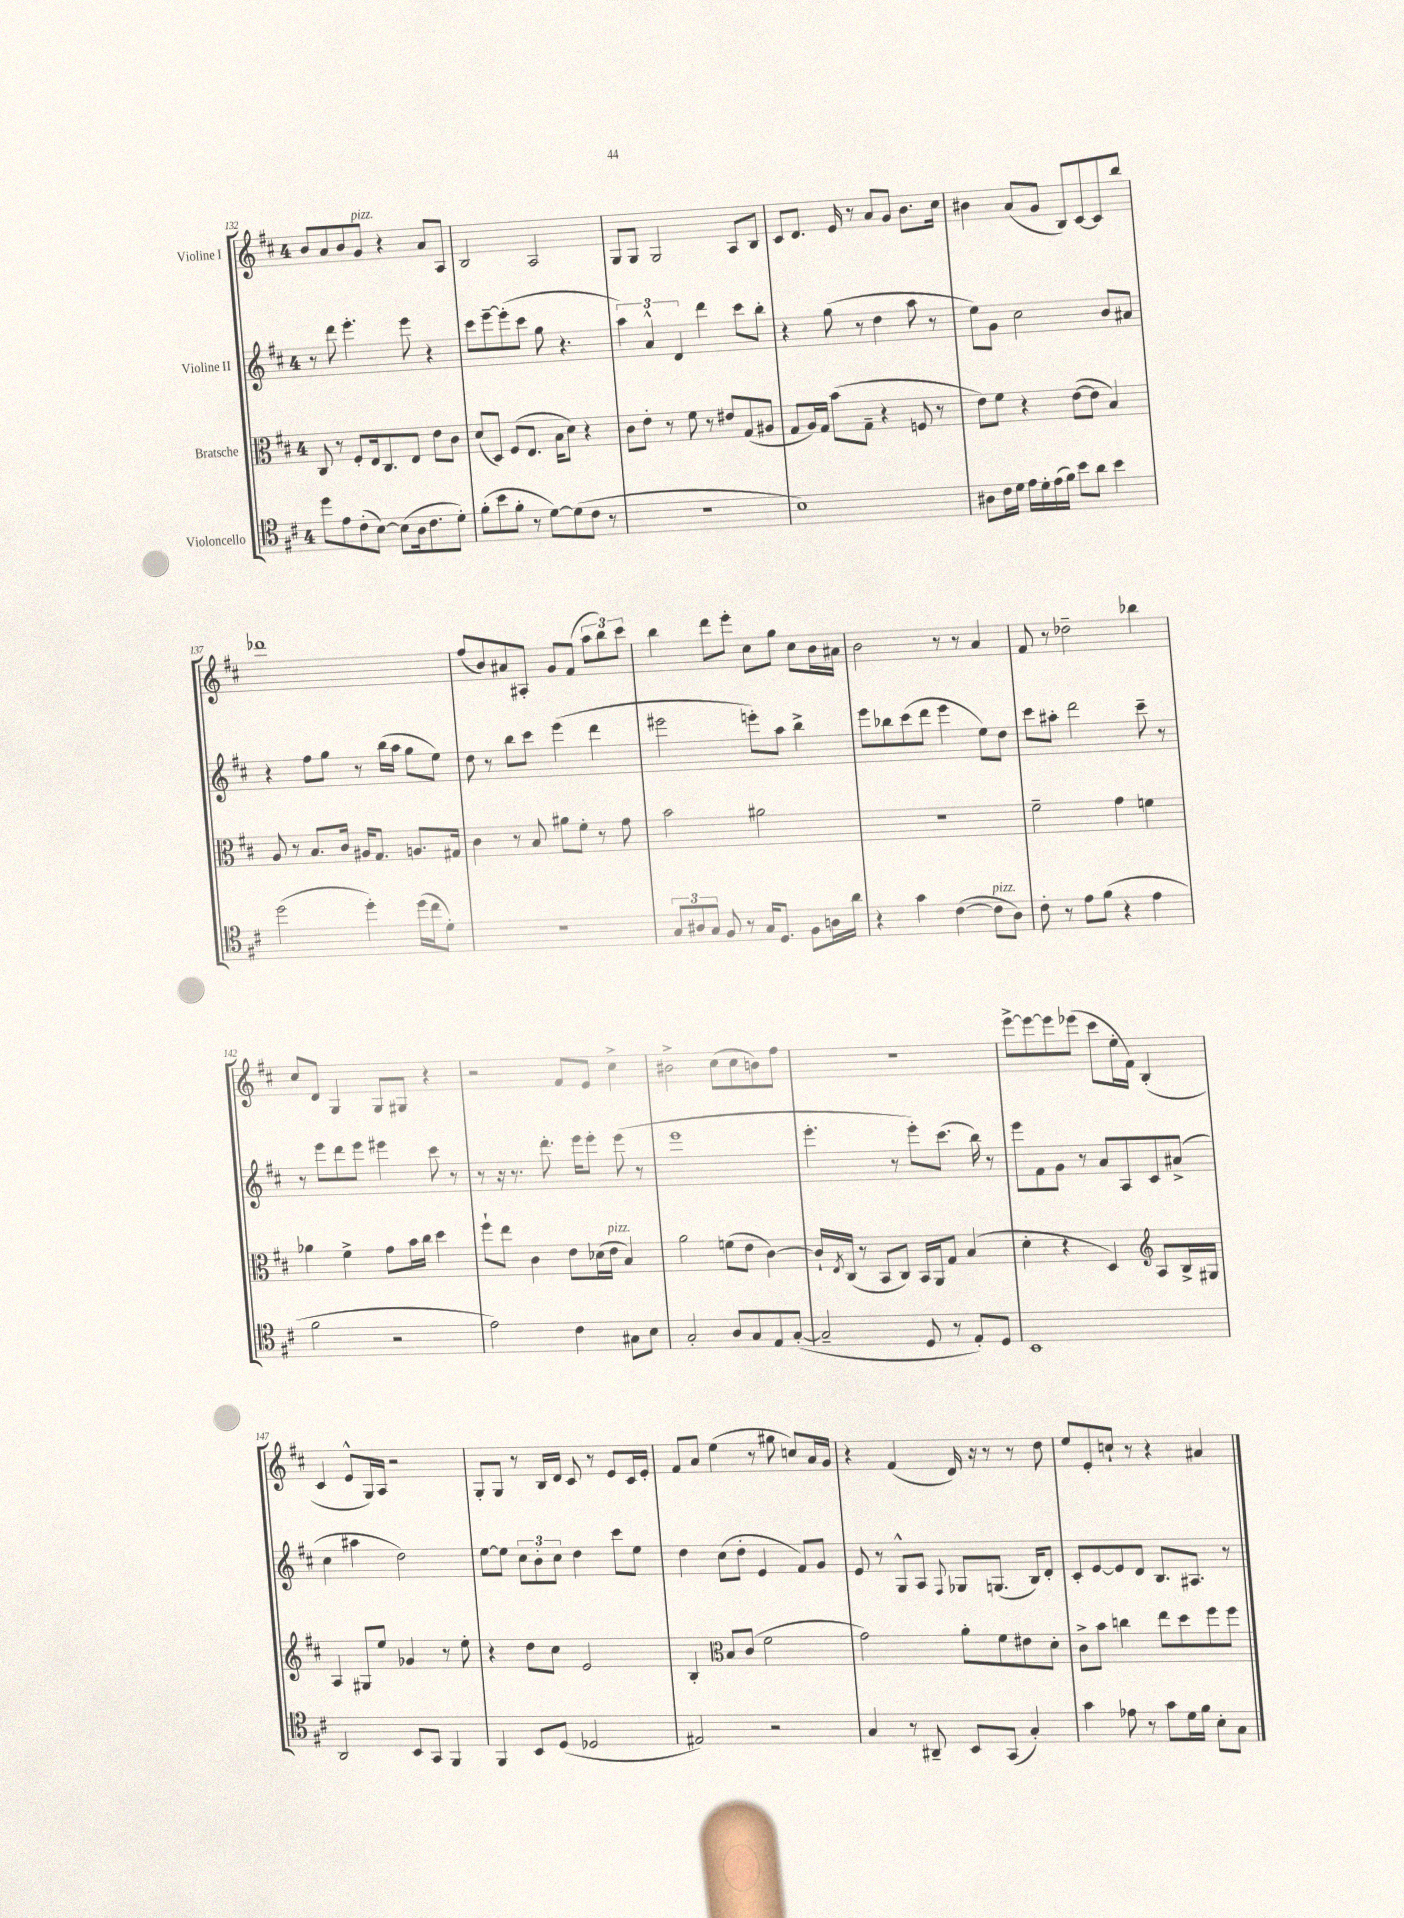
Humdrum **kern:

**kern	**kern	**kern	**kern
*staff4	*staff3	*staff2	*staff1
*clefC4	*clefC3	*clefG2	*clefG2
*k[f#c#]	*k[f#c#]	*k[f#c#]	*k[f#c#]
*M4/4	*M4/4	*M4/4	*M4/4
8dd	8C#	8r	8b
8e	8r	8ddd	8a
(8c#'	8F#'	4.eee'	8b
[8B)	16E	.	8g
.	8.C#	.	.
(8B]	.	.	4r
16A	8E	8eee	.
8.c#	.	.	.
.	8e	4r	8a
8d')	8c#	.	8A
=	=	=	=
(8f#'	(8d	8ccc#	2B
8b	8D)	[8eee~	.
8f#'	(8F#	(8eee']	.
8r	8.E	8ccc#	.
[8d)	.	8gg	2A
.	16B	.	.
(8d]	8d)	4.r	.
8c#	4r	.	.
8r	.	.	.
=	=	=	=
1r	8c#	6aa)	8G
.	8e'	.	8G
.	.	6a^^	.
.	8r	.	2G
.	.	6d	.
.	8f#	.	.
.	8r	4ddd	.
.	8e#	.	.
.	(8G	8ccc#	8A
.	8A#	8bb'	8B
=	=	=	=
1B)	8G	4r	8c#
.	16A)	.	8.d
.	16G	.	.
.	(8b	(8gg	.
.	.	.	16e
.	8G~	8r	8r
.	4r	4dd	8a
.	.	.	8g
.	8F	8aa	8.b
.	8r	8r	.
.	.	.	16cc#
=	=	=	=
8A#	8e)	8ee)	4b#
16c#	8f#	8g	.
16d	.	.	.
16e	4r	2cc#	(8a
16d'	.	.	.
(16e	.	.	8g
16f#)	.	.	.
8b	([8e	.	8B)
8a	8e]	.	[8c#
4b	4B)	8b	8c#]
.	.	8a#	8bb
=	=	=	=
(2dd	8A	4r	1ddd-
.	8r	.	.
.	8.B	8ff#	.
.	.	8gg	.
.	16c#	.	.
4dd')	16A#	8r	.
.	8.G	.	.
.	.	(16bb	.
.	.	16aa	.
(16dd	8.A	8gg	.
16cc#	.	.	.
8d')	.	8ee)	.
.	16G#	.	.
=	=	=	=
1r	4c#	8dd	(8ff#
.	.	8r	8b)
.	8r	8bb	8a#
.	8B	8ccc#	8A#'
.	8a#	(4eee	8g
.	8f#'	.	(8f#
.	8r	4ddd	12aa
.	.	.	12bb)
.	8g	.	.
.	.	.	12ccc#
=	=	=	=
12G	2b	2eee#	4bb
12A#	.	.	.
12G	.	.	.
8F#	.	.	8ddd
8r	.	.	8eee'
16G	2a#	8eee')	8cc#
8.D	.	.	.
.	.	8aa	8gg
8F#	.	4bb^	8cc#
16A	.	.	16b
16a	.	.	16a#
=	=	=	=
4r	1r	8eee	2b
.	.	8bb-	.
4g	.	(8ccc#	.
.	.	8ddd	.
([4c#	.	4eee	8r
.	.	.	8r
8c#]	.	8ee)	4a
8A)	.	8dd	.
=	=	=	=
8c#'	2f#~	8ccc#	8f#
8r	.	8aa#'	8r
8e	.	2ddd	2dd-~
(8f#	.	.	.
4r	4g	.	.
4e	4f	8ccc#~	4bb-
.	.	8r	.
=	=	=	=
2f#	4a-	8r	8cc#
.	.	8eee	8d
.	4f#^	8ddd	4G
.	.	8eee	.
2r	8g	4eee#	8G
.	16b	.	8G#
.	16cc#	.	.
.	4dd	8ccc#	4r
.	.	8r	.
=	=	=	=
2e)	8ff#`	8r	2r
.	8ee	16r	.
.	.	8.r	.
.	4c#	.	.
.	.	8.ddd'	.
4c#	8e	.	8f#
.	.	16eee	.
.	(16d-	8eee'	8e
.	16e	.	.
8G#	4B)	(8eee	4cc#^
8B	.	8r	.
=	=	=	=
2G'	2a	1eee	2b#^
8A	(8f	.	(8cc#
8G	8e	.	8cc#
8E	[4c#)	.	8b)
([8G'	.	.	8ff#
=	=	=	=
2G~]	16c#`]	4.eee'	1r
.	8qE	.	.
.	(16C#	.	.
.	8r	.	.
.	8BB	.	.
.	8C#)	8r	.
8D	16BB	8eee')	.
.	16AA	.	.
8r	8G	(8.ccc#	.
8E')	(4B	.	.
.	.	16bb)	.
8D	.	8r	.
=	=	=	=
1BB	4d'	8eee	[8eee^
.	.	8f#	8eee_
.	4r	8g	8eee]
.	.	8r	(8eee-
.	4D)	8a	8ccc#
.	.	8A	16ee'
.	.	.	16f#)
*	*clefG2	*	*
.	8A	8c#	(4B'
.	16B^	(8a#^	.
.	16G#	.	.
=	=	=	=
2AA	4A	4cc#	4c#
.	8G#	4aa#	8e^^
.	8ee	.	16G)
.	.	.	16A
8BB	4g-	2dd)	2r
8GG	.	.	.
4FF#	8r	.	.
.	8ee'	.	.
=	=	=	=
4FF#	4r	[8ee	8G'
.	.	8ee]	8G
8BB	8dd	12cc#	8r
.	.	12b'	.
(8D	8cc#	.	16B
.	.	12cc#	.
.	.	.	16d
2D-	2e	4dd	8c#
.	.	.	8r
.	.	8ccc#	8e
.	.	8ee	16c#
.	.	.	16e'
=	=	=	=
2E#)	4B'	4dd	8f#
.	.	.	8a
*	*clefC3	*	*
.	8B	(8cc#	(4ee
.	(8c#	8dd'	.
2r	2f#	4e	8r
.	.	.	8gg#
.	.	8f#)	8cc)
.	.	8g	16a
.	.	.	16g
=	=	=	=
4G	2g)	8e	4r
.	.	8r	.
8r	.	8G^^	(4f#
8AA#~	.	8A	.
.	.	8qqF#	.
8BB	8a'	8G-	16d)
.	.	.	16r
(8GG	8f#	(8.G	8r
4G')	8e#	.	8r
.	.	16B)	.
.	8d'	8d'	8dd
=	=	=	=
4g	8c#^	8c#'	8ee
.	8b	[8e	8e'
8e-	4cc	8e]	8cc`
8r	.	8d	8r
8g	8ee	8.B	4r
16d	8dd	.	.
16f#	.	8.A#	.
8B'	8ff#	.	4a#
8G	8ff#	8r	.
==	==	==	==
*-	*-	*-	*-
